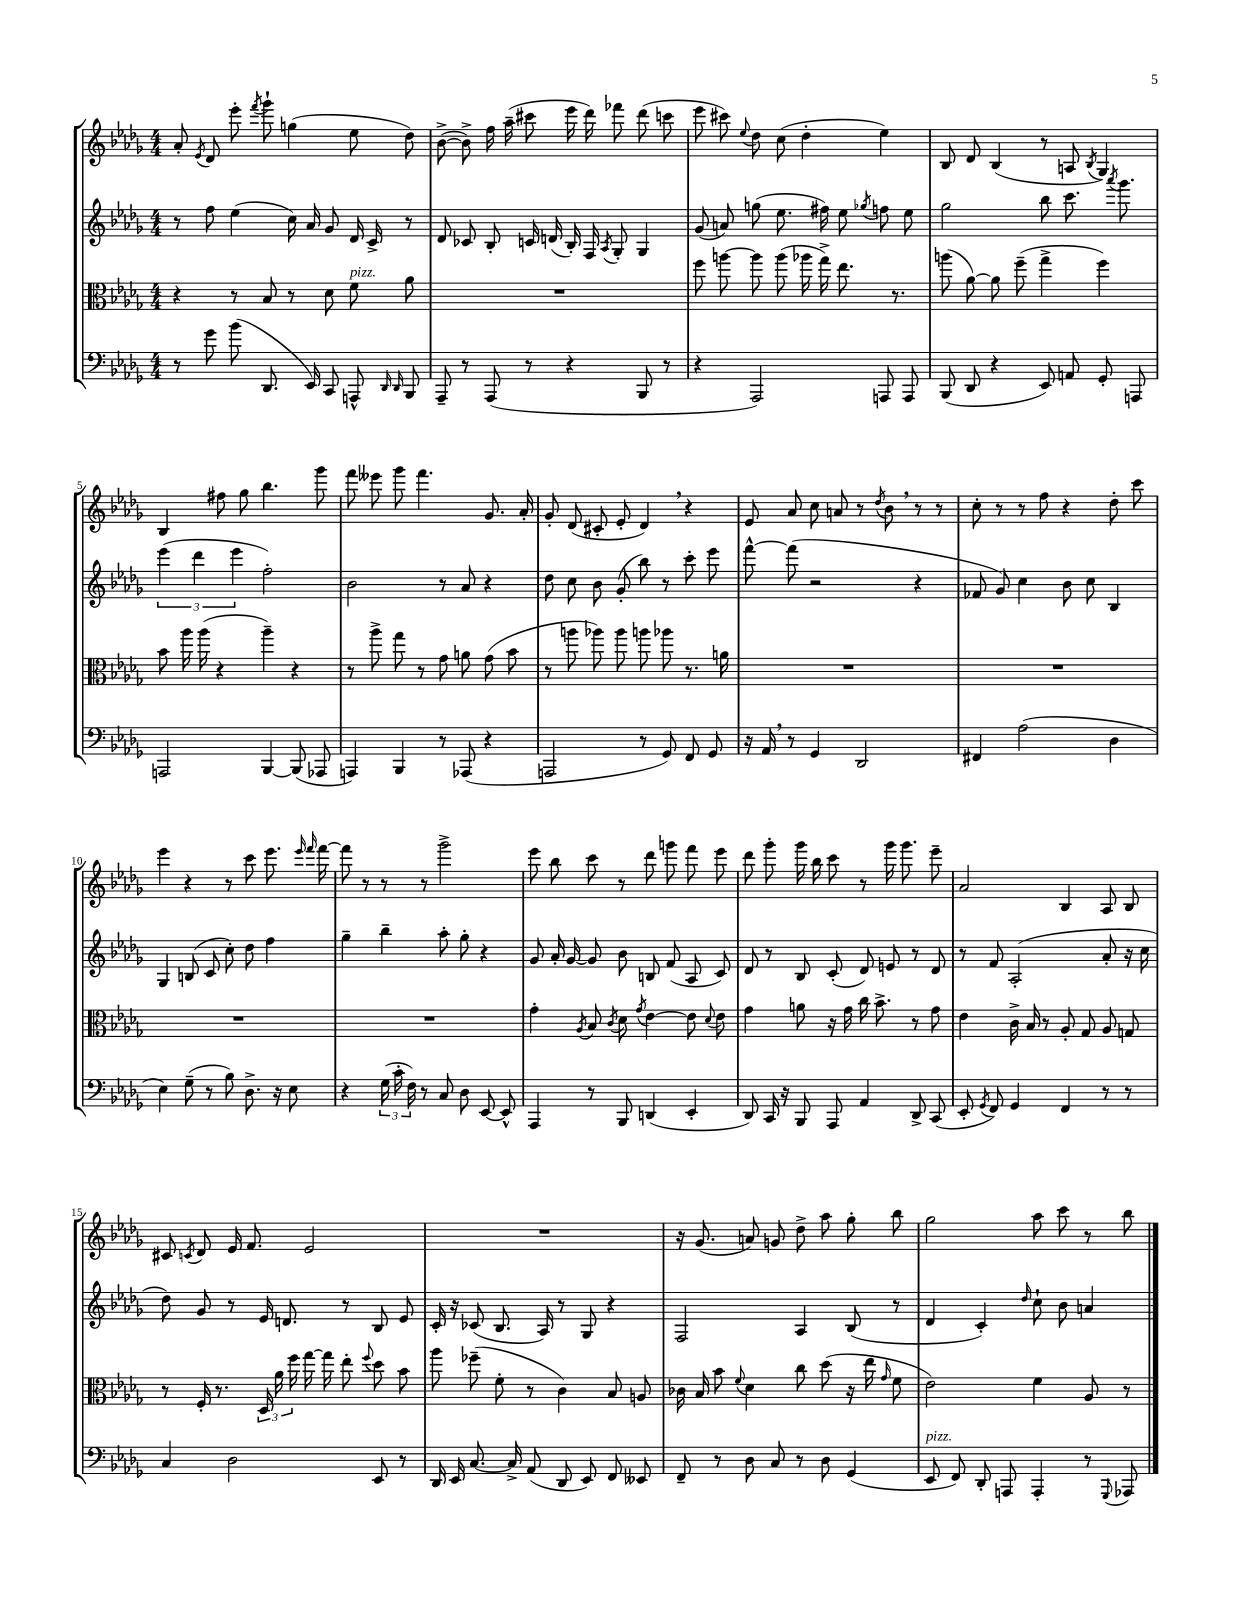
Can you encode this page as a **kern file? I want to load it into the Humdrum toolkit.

**kern	**kern	**kern	**kern
*part4	*part3	*part2	*part1
*staff4	*staff3	*staff2	*staff1
*clefF4	*clefC3	*clefG2	*clefG2
*k[b-e-a-d-g-]	*k[b-e-a-d-g-]	*k[b-e-a-d-g-]	*k[b-e-a-d-g-]
*M4/4	*M4/4	*M4/4	*M4/4
=1	=1	=1	=1
8r	4r	8r	8a-'/
.	.	.	8qe-/
8g-\	.	8ff\	8d-/
(8b-\	8r	(4ee-\	8eee-'\
.	.	.	8qfff/
8.DD-/	8B-/	.	8ggg-`\
.	8r	16cc\)	(4ggn\
16EE-/)	.	16a-/	.
8CC/	8d-\	8g-/	.
!	!LO:TX:a:i:t=pizz.	!	!
8AAAn^^/	8f\	16d-/	8ee-\
.	.	16c^/	.
16qqDD-/	.	.	.
16qqDD-/	.	.	.
8BBB-/	8a-\	8r	8dd-\)
=2	=2	=2	=2
8AAA-~/	1r	8d-/	([8b-^\
8r	.	8c-X/	8b-^\])
(8AAA-/	.	8B-'/	16ff\
.	.	.	(16aa-~\
8r	.	16cn/	8ccc#X\
.	.	(16dn/	.
4r	.	16B-'/)	16eee-\
.	.	16F/	16ddd-\)
.	.	8qA-/	.
.	.	8G-'/	8fff-X\
8BBB-/	.	4G-/	(8ddd-\
8r	.	.	8cccn\
=3	=3	=3	=3
4r	8ff\	(8g-/	8eee-\
.	[8aan\	8an/)	8ccc#X\)
.	.	.	8qqee-/
2AAA-/)	8aa\]	(8ggn\	8dd-\
.	(8aa\	8.ee-\	(8cc\
.	16aa-X\	.	4dd-'\
.	16gg-^\)	16ff#X\)	.
.	8.ee-\	8ee-\	.
.	.	8qgg-X/	.
8AAAn/	.	8ffn\	4ee-\)
.	8.r	.	.
8AAA/	.	8ee-\	.
=4	=4	=4	=4
(8BBB-/	(8aan\	2gg-\	8B-/
8DD-/	[8a-\)	.	8d-/
4r	8a-\]	.	(4B-/
.	(8ff~\	.	.
8EE-/)	4gg-^\	8bb-\	8r
8AAn/	.	8.ccc\	8An/
.	.	.	8qB-/
8GG-'/	4ff\)	.	4G-/)
.	.	8qaaa-/	.
.	.	8.ggg-\	.
8AAAn/	.	.	.
!!LO:LB:g=z
=5	=5	=5	=5
2AAAn/	8b-\	(6eee-\	4B-/
.	16aa-\	.	.
.	.	6ddd-\	.
.	(16aa-\	.	.
.	4r	.	8ff#X\
.	.	6eee-\	.
.	.	.	8gg-\
[4BBB-/	4aa-~\)	2ff'\)	4.bb-\
(8BBB-/]	4r	.	.
8AAA-X/	.	.	8ggg-\
=6	=6	=6	=6
4AAAn/)	8r	2b-\	8fff\
.	8aa-^\	.	8eee--X\
4BBB-/	8gg-\	.	8ggg-\
.	8r	.	4.fff\
8r	8g-\	8r	.
(8AAA-X/	8an\	8a-/	.
4r	(8g-\	4r	8.g-/
.	8b-\	.	.
.	.	.	16a-'/
=7	=7	=7	=7
2AAAn/	8r	8dd-\	8g-'/
.	8aan\	8cc\	(8d-/
.	8aa-X\)	8b-\	8c#X'/
.	8aa-\	(8g-'/	8e-'/
8r	8aan\	8bb-\)	4d-,/)
8GG-/)	8aa-X\	8r	.
8FF/	8.r	8ccc'\	4r
8GG-/	.	8eee-\	.
.	16an\	.	.
=8	=8	=8	=8
16r	1r	[8fff^^\	8e-/
16AA-,/	.	.	.
8r	.	(8fff\]	8a-/
4GG-/	.	2r	8cc\
.	.	.	8an/
2DD-/	.	.	8r
.	.	.	8qdd-/
.	.	.	8b-,\
.	.	4r	8r
.	.	.	8r
=9	=9	=9	=9
4FF#X/	1r	8f-X/	8cc'\
.	.	8g-/)	8r
(2A-\	.	4cc\	8r
.	.	.	8ff\
.	.	8b-\	4r
.	.	8cc\	.
4D-\	.	4B-/	8dd-'\
.	.	.	8ccc\
!!LO:LB:g=z
=10	=10	=10	=10
4E-\)	1r	4G-/	4eee-\
(8G-~\	.	(8Bn/	4r
8r	.	8c/	.
8B-\)	.	8cc'\)	8r
8.D-^\	.	8dd-\	8ccc\
.	.	4ff\	8.eee-\
16r	.	.	.
8E-\	.	.	.
.	.	.	16qqeee-/
.	.	.	16qqfff/
.	.	.	[16fff\
=11	=11	=11	=11
4r	1r	4gg-~\	8fff\]
.	.	.	8r
(24G-\	.	4bb-~\	8r
24c'\	.	.	.
24F\)	.	.	.
8r	.	.	8r
8C/	.	8aa-'\	2ggg-^\
8D-\	.	8gg-'\	.
[8EE-/	.	4r	.
8EE-^^/]	.	.	.
=12	=12	=12	=12
4AAA-/	4g-'\	8g-/	8eee-\
.	.	16a-'/	8bb-\
.	.	[16g-/	.
.	8qA-/	.	.
8r	8B-/	8g-/]	8ccc\
.	8qc/	.	.
8BBB-/	8d-\	8b-\	8r
.	8qg-/	.	.
(4DDn/	[4e-\	8Bn/	8ddd-\
.	.	(8f/	8gggn\
4EE-'/	8e-\]	8A-/	8fff\
.	8qqd-/	.	.
.	8e-\	8c/)	8eee-\
=13	=13	=13	=13
8DD-/)	4g-\	8d-/	8ddd-\
16CC/	.	8r	8ggg-'\
16r	.	.	.
8BBB-/	8an\	8B-/	16ggg-\
.	.	.	16bb-\
8AAA-/	16r	(8c'/	8ccc\
.	16g-\	.	.
4AA-/	16cc\	8d-/)	8r
.	8.b-^\	.	.
.	.	8en/	16ggg-\
.	.	.	8.ggg-\
8DD-^/	8r	8r	.
(8CC/	8g-\	8d-/	8eee-~\
=14	=14	=14	=14
8EE-'/	4e-\	8r	2a-/
8qGG-/	.	.	.
8FF/)	.	8f/	.
4GG-/	16c^\	(2A-'/	.
.	16B-/	.	.
.	8r	.	.
4FF/	8A-'/	.	4B-/
.	8G-/	.	.
8r	8A-/	8a-'/	8A-/
8r	8Gn/	16r	8B-/
.	.	16cc\	.
!!LO:LB:g=z
=15	=15	=15	=15
4C/	8r	8dd-\)	8c#X/
.	.	.	8qcn/
.	16F'/	8g-/	8d-/
.	8.r	.	.
2D-\	.	8r	16e-/
.	.	.	8.f/
.	24D-/	16e-/	.
.	24a-\	.	.
.	.	8.dn/	.
.	24ff\	.	.
.	[16gg-\	.	2e-/
.	16gg-\]	.	.
.	8ee-'\	8r	.
.	8qqff/	.	.
8EE-/	8dd-\	8B-/	.
8r	8b-\	8e-/	.
=16	=16	=16	=16
16DD-/	8aa-\	16c'/	1r
16EE-/	.	16r	.
[8.C/	(8ff-X~\	(8c-X/	.
.	8f'\	8.B-/	.
16C^/]	.	.	.
(8AA-/	8r	.	.
.	.	16A-/)	.
8DD-/	4c\)	8r	.
8EE-/)	.	8G-/	.
8FF/	8B-/	4r	.
8EE--X/	8An/	.	.
=17	=17	=17	=17
8FF~/	16c-X\	2F/	16r
.	16B-/	.	(8.g-/
8r	8b-\	.	.
.	8qqf/	.	.
8D-\	4d-\	.	8an/)
8C/	.	.	8gn/
8r	8cc\	4A-/	8dd-^\
8D-\	(8dd-\	.	8aa-\
(4GG-/	16r	(8B-/	8gg-'\
.	16ee-\	.	.
.	16qqg-/	.	.
.	8f\	8r	8bb-\
=18	=18	=18	=18
!LO:TX:a:i:t=pizz.	!	!	!
8EE-/	2e-\)	4d-/	2gg-\
8FF/)	.	.	.
8DD-'/	.	4c'/)	.
8AAAn/	.	.	.
.	.	16qqdd-/	.
4AAA'/	4f\	8cc`\	8aa-\
.	.	8b-\	8ccc\
8r	8A-/	4an/	8r
8qqGGG-/	.	.	.
8AAA-X/	8r	.	8bb-\
==	==	==	==
*-	*-	*-	*-
